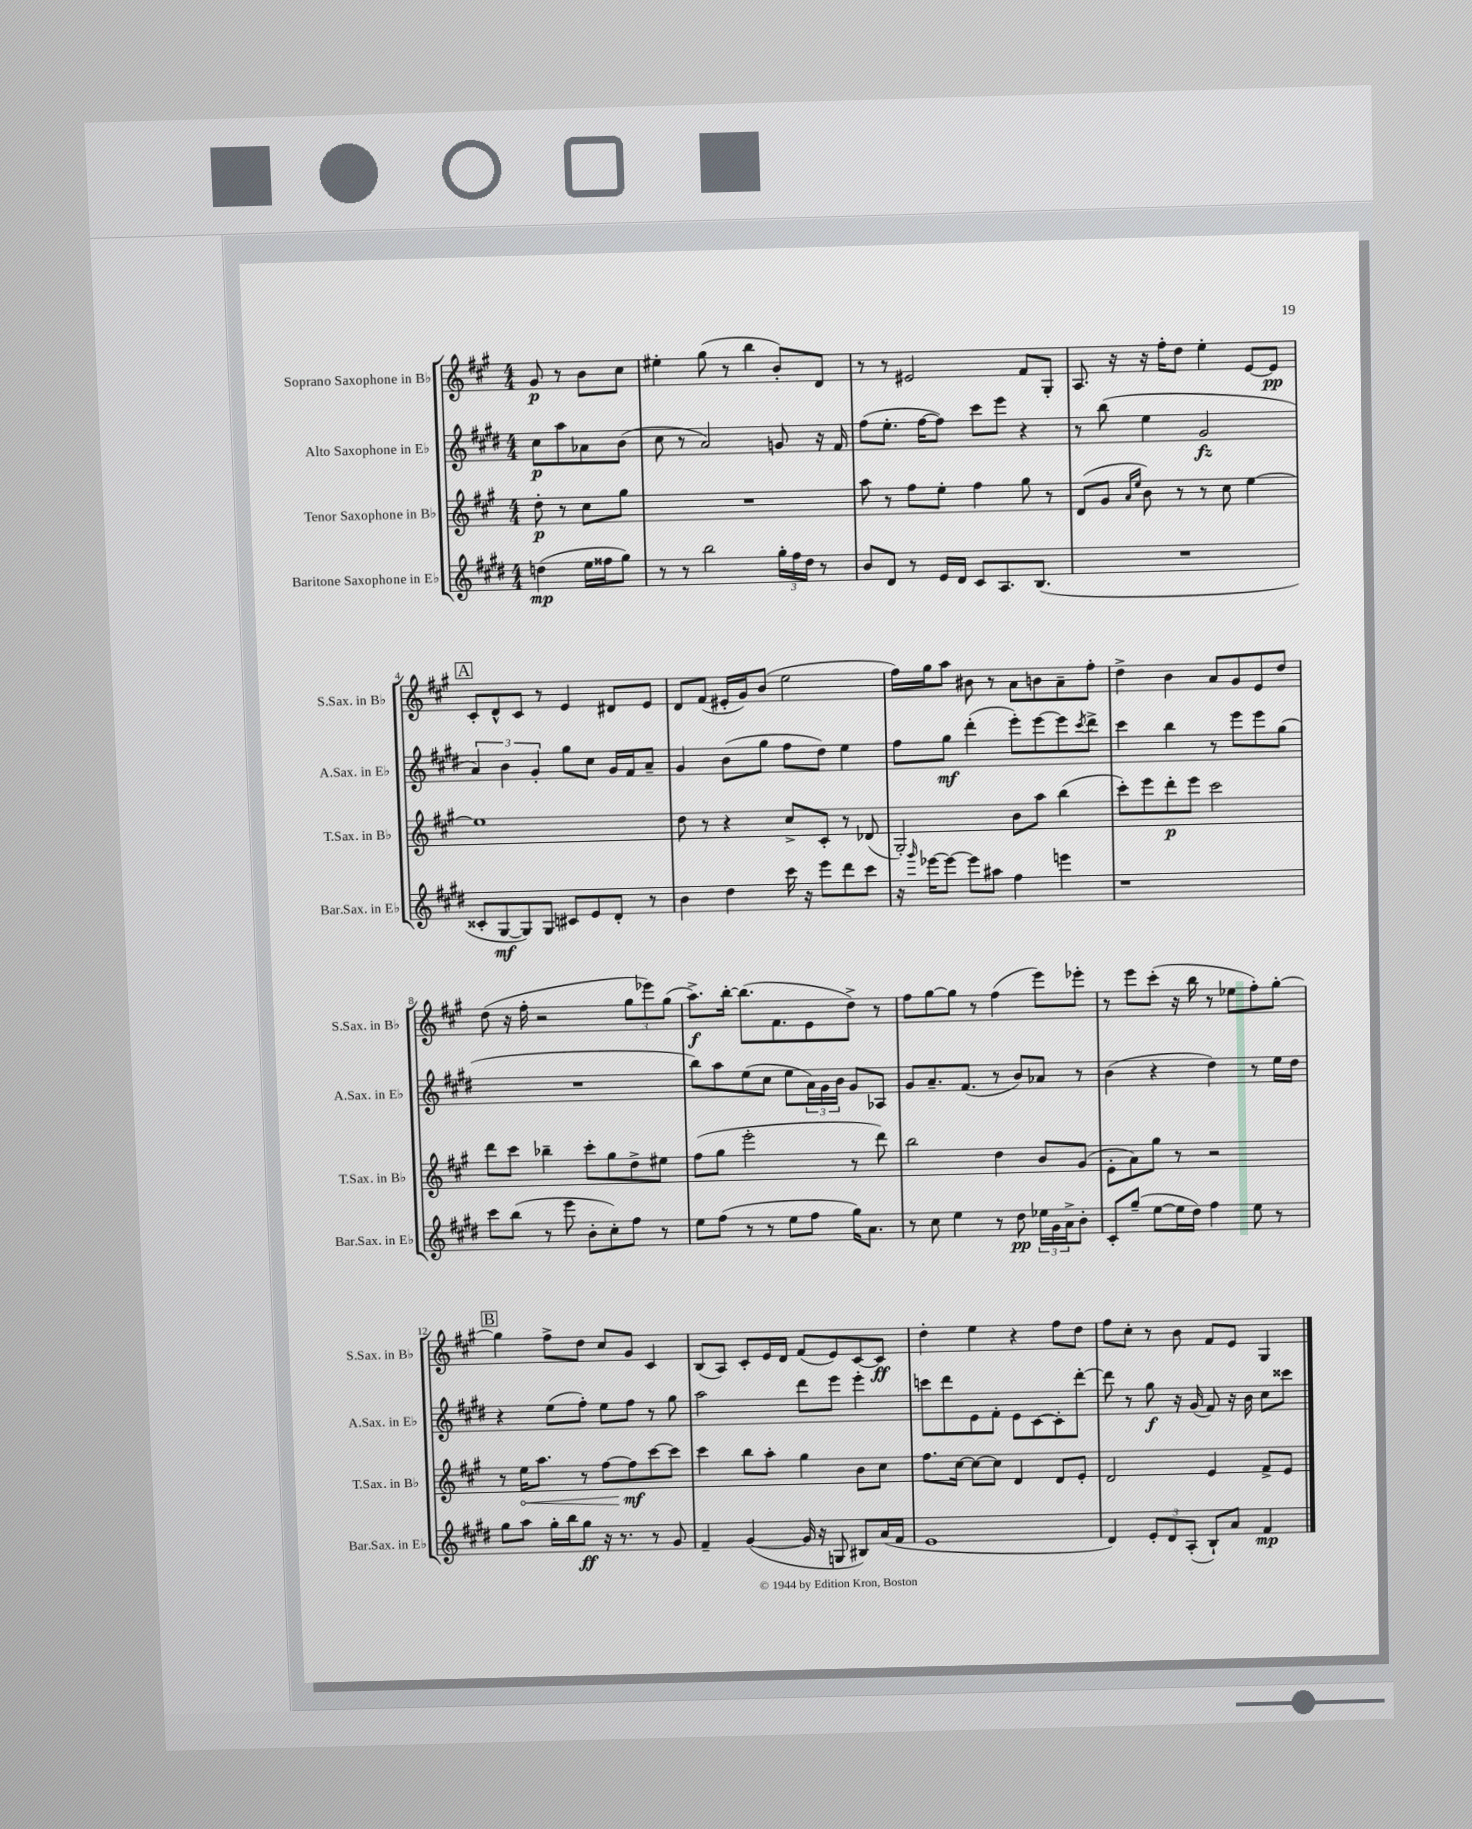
<<
\new StaffGroup <<
\new Staff = "s0" \with { instrumentName = "Soprano Saxophone in Bb" shortInstrumentName = "S.Sax. in Bb" } {
    \clef treble \key a \major \numericTimeSignature \time 4/4 \partial 2
    gis'8\p r8 b'8 cis''8 |
    eis''4-. gis''8( r8 b''4 b'8-.) d'8 |
    r8 r8 eis'2 fis'8 gis8-. |
    a8. r16 r16 fis''16-. d''8 e''4-. e'8~ e'8\pp |
    \mark \markup { \box "A" } cis'8-. d'8-^ cis'8 r8 e'4 dis'8 e'8 |
    d'8 fis'8( eis'16-. gis'16) b'8( e''2 |
    fis''16) gis''16 a''8 bis'8 r8 a'8 b'8 a'8-- fis''8-. |
    d''4-> b'4 a'8 gis'8 e'8 d''8 |
    d''8( r16 fis''16-. r2 \tuplet 3/2 { gis''8 ees'''8) gis''8( } |
    a''8.->\f) b''16~-. b''8.( fis'8. e'8 d''8->) r8 |
    fis''8 gis''8~ gis''8 r8 fis''4( e'''8) ees'''8-. |
    r8 e'''8 cis'''8-.( r16 b''16 r8 ees''8 fis''8-.) gis''8~-. |
    \mark \markup { \box "B" } gis''4 fis''8-> d''8 cis''8 gis'8 cis'4 |
    b8( a8) cis'8-. e'16 d'16 fis'8( e'8) cis'8~ cis'8\ff |
    d''4-. e''4 r4 fis''8 d''8 |
    fis''8 cis''8-. r8 b'8 fis'8 e'8 gis4 \bar "|." |
}
\new Staff = "s1" \with { instrumentName = "Alto Saxophone in Eb" shortInstrumentName = "A.Sax. in Eb" } {
    \clef treble \key e \major \numericTimeSignature \time 4/4 \partial 2
    cis''8\p a''8 aes'8 b'8( |
    cis''8 r8 a'2) g'8 r16 fis'16 |
    fis''8( e''8.-. fis''16~ fis''8) cis'''8 e'''8 r4 |
    r8 b''8( e''4 gis'2\fz |
    \mark \markup { \box "A" } \tuplet 3/2 { a'4) b'4 gis'4-. } gis''8 cis''8 gis'16 fis'16 a'8-- |
    gis'4 b'8( gis''8 fis''8 dis''8) e''4 |
    fis''8 gis''8\mf dis'''4-.( e'''8-.) e'''8~ e'''8 \acciaccatura { cis'''8 } dis'''8-> |
    cis'''4 b''4 r8 e'''8 e'''8 gis''8( |
    R1 |
    b''8) a''8 e''8( cis''8 e''8 \tuplet 3/2 { a'16) gis'16 b'16 } gis'8 aes8 |
    gis'8 a'8.-- fis'8.( r8 b'8) aes'8 r8 |
    b'4( r4 dis''4) r8 e''16 dis''16 |
    \mark \markup { \box "B" } r4 e''8( fis''8-.) e''8 fis''8 r8 gis''8 |
    a''2 dis'''8 e'''8 e'''4-. |
    c'''8 dis'''8 e'8 fis'8-. e'8 cis'8~ cis'8-. dis'''8~-. |
    dis'''8 r8 gis''8\f r16 gis'16( fis'8) r16 b'16 cis''8 cisis'''8 \bar "|." |
}
\new Staff = "s2" \with { instrumentName = "Tenor Saxophone in Bb" shortInstrumentName = "T.Sax. in Bb" } {
    \clef treble \key a \major \numericTimeSignature \time 4/4 \partial 2
    d''8-.\p r8 cis''8 gis''8 |
    R1 |
    a''8 r8 fis''8 e''8-. fis''4 gis''8 r8 |
    d'8( gis'8 \grace { a'16 e''16 } b'8) r8 r8 cis''8 e''4~ |
    \mark \markup { \box "A" } e''1 |
    d''8 r8 r4 cis''8-> cis'8-. r8 des'8( |
    gis2-.) b'8 a''8 b''4( |
    cis'''8-.) e'''8 d'''8-.\p e'''8 cis'''2 |
    d'''8 cis'''8 bes''4-- cis'''8-. gis''8 d''8-> eis''8 |
    fis''8( gis''8 e'''2-. r8 d'''8) |
    b''2 d''4 b'8 gis'8( |
    e'8-. a'8) gis''8 r8 r2 |
    \mark \markup { \box "B" } r8 \once \override Hairpin.circled-tip = ##t e''16\< a''8. r8 fis''8~ fis''8\mf\! cis'''8~ cis'''8 |
    cis'''4 b''8 a''8-. gis''4 b'8 cis''8 |
    fis''8. cis''16~ cis''8~ cis''8 d'4 d'8 e'8-. |
    d'2 e'4 fis'8-> e'8 \bar "|." |
}
\new Staff = "s3" \with { instrumentName = "Baritone Saxophone in Eb" shortInstrumentName = "Bar.Sax. in Eb" } {
    \clef treble \key e \major \numericTimeSignature \time 4/4 \partial 2
    d''4\mp( e''16 fisis''16 gis''8) |
    r8 r8 b''2 \tuplet 3/2 { gis''16-. fis''16 dis''16 } r8 |
    b'8 dis'8 r8 e'16 dis'16 cis'8 a8. b8.( |
    R1 |
    \mark \markup { \box "A" } cisis'8-. gis8~\mf gis8) gis8 cis'8 e'8 dis'8-. r8 |
    b'4 dis''4 cis'''16 r16 e'''8 dis'''8 cis'''8 |
    r16 \grace { gis'''16 } ees'''16~ ees'''8~ ees'''8 ais''8 fis''4 e'''4 |
    r1 |
    cis'''8 b''8( r8 e'''8 b'8-. cis''8-.) fis''8 r8 |
    e''8 fis''8( r8 r8 e''8 fis''8 gis''16) a'8. |
    r8 cis''8 e''4 r8 dis''8\pp \tuplet 3/2 { ees''16 gis'16 a'16-> } b'8-. |
    cis'8-. gis''8--( e''8~ e''16 dis''16) fis''4 e''8 r8 |
    \mark \markup { \box "B" } gis''8 a''8 gis''16-. b''16 gis''8\ff r16 r8. r8 gis'8 |
    fis'4-- gis'4~( gis'16 r16 g8 bis8) a'16( fis'16 |
    e'1 |
    dis'4) \tuplet 3/2 { e'8-. dis'8 a8-.( } b8-!) a'8 fis'4\mp \bar "|." |
}
>>
>>
